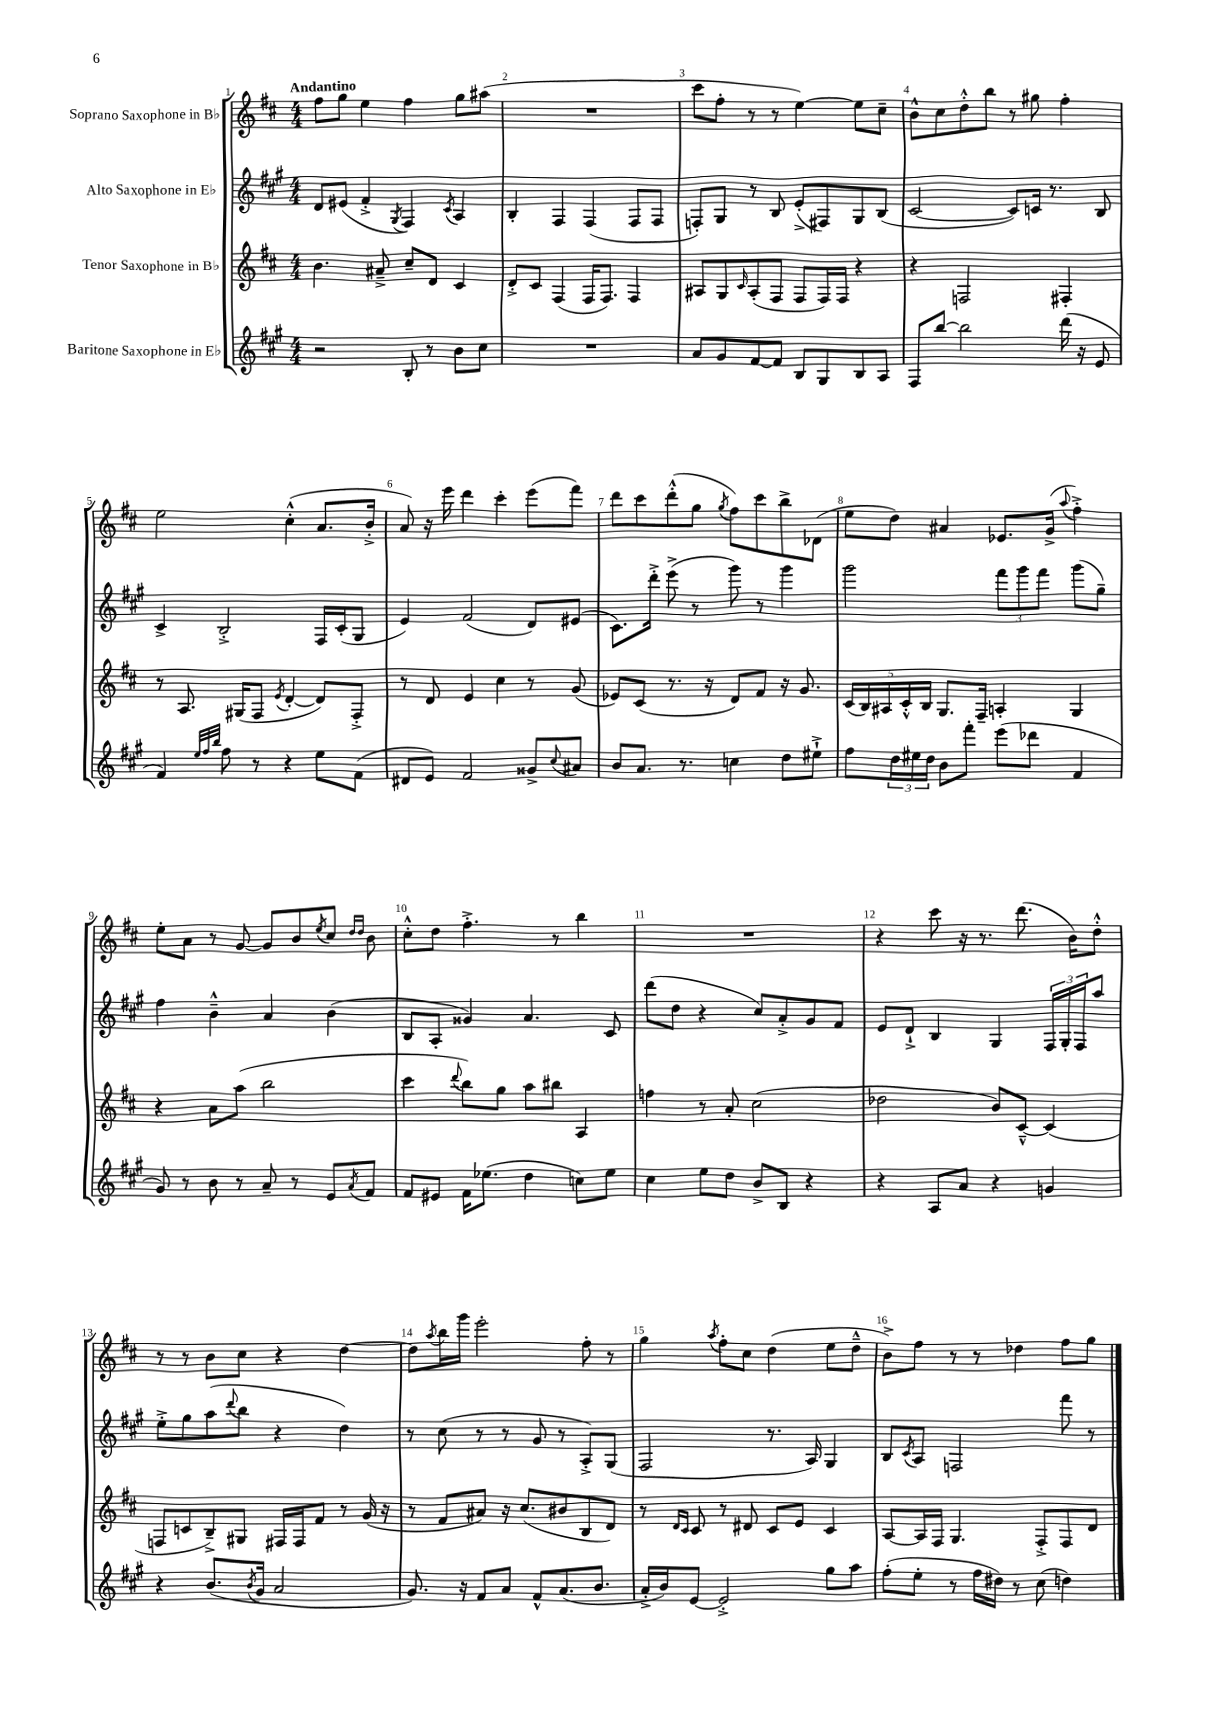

**kern	**kern	**kern	**kern
*staff4	*staff3	*staff2	*staff1
*clefG2	*clefG2	*clefG2	*clefG2
*k[f#c#g#]	*k[f#c#]	*k[f#c#g#]	*k[f#c#]
*M4/4	*M4/4	*M4/4	*M4/4
2r	4.b\	8d/L	8ff#\L
.	.	(8e#/J	8gg\J
.	.	4f#'^/	4ee\
.	8a#~^/	.	.
.	.	8qG#/	.
8B'/	8cc#~/L	4F#/)	4ff#\
8r	8d/J	.	.
.	.	8qc#/	.
8b\L	4c#/	4A/	8gg\L
8cc#\J	.	.	(8aa#\J
=	=	=	=
1r	8d'^/L	4B'/	1r
.	8c#/J	.	.
.	(4F#/	4F#/	.
.	16F#/LK	(4F#/	.
.	8.F#/J)	.	.
.	4F#/	8F#/L	.
.	.	8F#/J	.
=	=	=	=
8a/L	8A#/L	8F'/L)	8ccc#\L
8g#/	8G/	8G#/J	8ff#'\J
.	16qqc#/	.	.
[8f#/	(8A#'/	8r	8r
8f#/]J	8F#/J	8B/	8r
8B/L	8F#/L	(8e'^/L	[4ee\)
8G#/	16F#/L)	8F#/)	.
.	16F#/JJ	.	.
8B/	4r	8G#/	8ee\]L
8A/J	.	(8B/J	8cc#~\J
=	=	=	=
8F#/L	4r	[2c#/	8b^^\L
[8bb/J	.	.	8cc#\
2bb\]	2F/	.	8dd'^^\
.	.	.	8bb\J
.	.	8c#/]L)	8r
.	.	16c/Jk	8gg#\
.	.	8.r	.
(16ddd\	4F#'/	.	4ff#'\
16r	.	.	.
8e/	.	8B/	.
=	=	=	=
4f#/)	8r	4c#^/	2ee\
.	8.A/	.	.
32qqee/LLL	.	.	.
32qqff#/	.	.	.
32qqbb/JJJ	.	.	.
8ff#\	.	2B'^/	.
.	(16G#/LK	.	.
8r	8F#/J	.	.
.	8qe/	.	.
4r	[4d'/	.	(4cc#'^^\
8ee\L	8d/]L)	16F#/LL	8.a/L
.	.	(16c#'/J	.
(8f#\J	8F#'^/J	8G#/J	.
.	.	.	16b'^/Jk
=	=	=	=
8d#/L	8r	4e/)	8a/)
8e/J)	8d/	.	16r
.	.	.	16eee\
2f#/	4e/	(2f#/	4ddd\
.	4cc#\	.	4ccc#'\
8g##^/L	8r	8d/L)	(8eee\L
8qqcc#/	.	.	.
8a#/J	(8g/	(8e#/J	8fff#\J)
=	=	=	=
8b/L	8e-/L)	8.c#\L)	8ddd\L
8.a/J	(8c#/J	.	8ccc#\
.	.	16ddd'^\Jk	.
.	8.r	(8eee^\	(8ddd'^^\
8.r	.	.	.
.	.	8r	8gg\J
.	16r	.	.
.	.	.	8qgg/
4cc\	8d/L)	8ggg#\)	8ff#\L)
.	8f#/J	8r	8ccc#\
8dd\L	16r	4ggg#\	8bb^\
.	8.g/	.	.
8ee#`^\J	.	.	(8d-\J
=	=	=	=
8ff#\L	(20c#/LL	2ggg#\	8ee\L
.	20B/)	.	.
.	20A#/	.	.
24dd\L	.	.	8dd\J)
.	20c#'^^/	.	.
24ee#\	.	.	.
.	20B/JJ	.	.
24dd\JJ	.	.	.
8b\L	8.G/L	.	4a#/
8fff#'\J	.	.	.
.	16F#~/Jk	.	.
(8eee\L	4A'/	12fff#\L	8.e-/L
.	.	12ggg#\	.
8ddd-\J	.	.	.
.	.	12fff#\J	.
.	.	.	(16g^/Jk
.	.	.	8qqaa/
4f#/	4G/	(8ggg#\L	4ff#'^\)
.	.	8gg#~\J)	.
=	=	=	=
8g#/)	4r	4ff#\	8ee'\L
8r	.	.	8a\J
8b\	8a\L	4b~^^\	8r
8r	(8aa\J	.	[8g/
8a~/	2bb\	4a/	8g/]L
8r	.	.	8b/
.	.	.	8qee/
8e/L	.	(4b\	8cc#/J
.	.	.	16qqdd/LL
8qa/	.	.	16qqdd/JJ
8f#/J	.	.	8b\
=	=	=	=
8f#/L	4ccc#\	8B/L	8cc#'^^\L
8e#/J	.	8A'/J	8dd\J
.	8qqddd/	.	.
16f#\LK	8bb\L)	4g##/)	4.ff#'^\
(8.ee-\J	.	.	.
.	8gg\J	.	.
4dd\	8aa\L	4.a/	.
.	8bb#\J	.	8r
8cc\L)	4A/	.	4bb\
8ee-\J	.	8c#/	.
=	=	=	=
4cc#\	4ff\	(8ddd\L	1r
.	.	8dd\J	.
8ee\L	8r	4r	.
8dd\J	8a'/	.	.
8b^/L	(2cc#\	8cc#/L)	.
8B/J	.	8a'^/	.
4r	.	8g#/	.
.	.	8f#/J	.
=	=	=	=
4r	2dd-\	8e/L	4r
.	.	8d`^/J	.
8A/L	.	4B/	8ccc#\
8a/J	.	.	16r
.	.	.	8.r
4r	8b/L)	4G#/	.
.	[8c#~^^/J	.	(8.ddd\
4g/	(4c#/]	24F#/LL	.
.	.	24G#'/	.
.	.	.	16b\LK)
.	.	24F#/J	.
.	.	8aa/J	8dd'^^\J
=	=	=	=
4r	8F/L	8ee'^\L	8r
.	8c/	8gg#\	8r
(8.b/L	8B~^/)	(8aa\	8b\L
.	.	8qqddd/	.
.	8G#/J	8bb\J	8cc#\J
8qb/	.	.	.
16g#/Jk	.	.	.
2a/	16F#/LL	4r	4r
.	16F#/J	.	.
.	8f#/J	.	.
.	8r	4dd\)	[4dd\
.	(16g/	.	.
.	16r	.	.
=	=	=	=
8.g#/)	8r	8r	8dd\]L
.	.	.	8qaa/
.	8f#/L	(8cc#\	16bb\L
16r	.	.	16ggg\JJ
8f#/L	8a#/J)	8r	2eee'\
8a/J	16r	8r	.
.	(8.cc#/L	.	.
8f#^^/L	.	8g#/	.
(8.a/	8b#/	8r	.
.	8B/	8A'^/L)	8ff#'\
8.b/J	.	.	.
.	8d/J)	(8G#/J	8r
=	=	=	=
16a'^/LL	8r	2F#/	4gg\
16b/J)	.	.	.
.	16qqd/LL	.	.
.	16qqc#/JJ	.	.
[8e/J	8c#/	.	.
.	.	.	8qaa/
2e'^/]	8r	.	8ff#'\L
.	8d#/	.	8cc#\J
.	8c#/L	8.r	(4dd\
.	8e/J	.	.
.	.	16A/)	.
8gg#\L	4c#/	4G#/	8ee\L
8aa\J	.	.	8dd~^^\J
=	=	=	=
(8ff#'\L	[8A/L	8B/L	8b^\L)
.	.	8qc#/	.
8ee'\J	16A/]L	8A/J	8ff#\J
.	16F#/JJ	.	.
8r	4.G/	2F/	8r
16ff#\LL	.	.	8r
16dd#\JJ)	.	.	.
8r	.	.	4dd-\
(8cc#\	8F#'^/L	.	.
4dd\)	8F#/	8fff#\	8ff#\L
.	8d/J	8r	8gg\J
==	==	==	==
*-	*-	*-	*-
